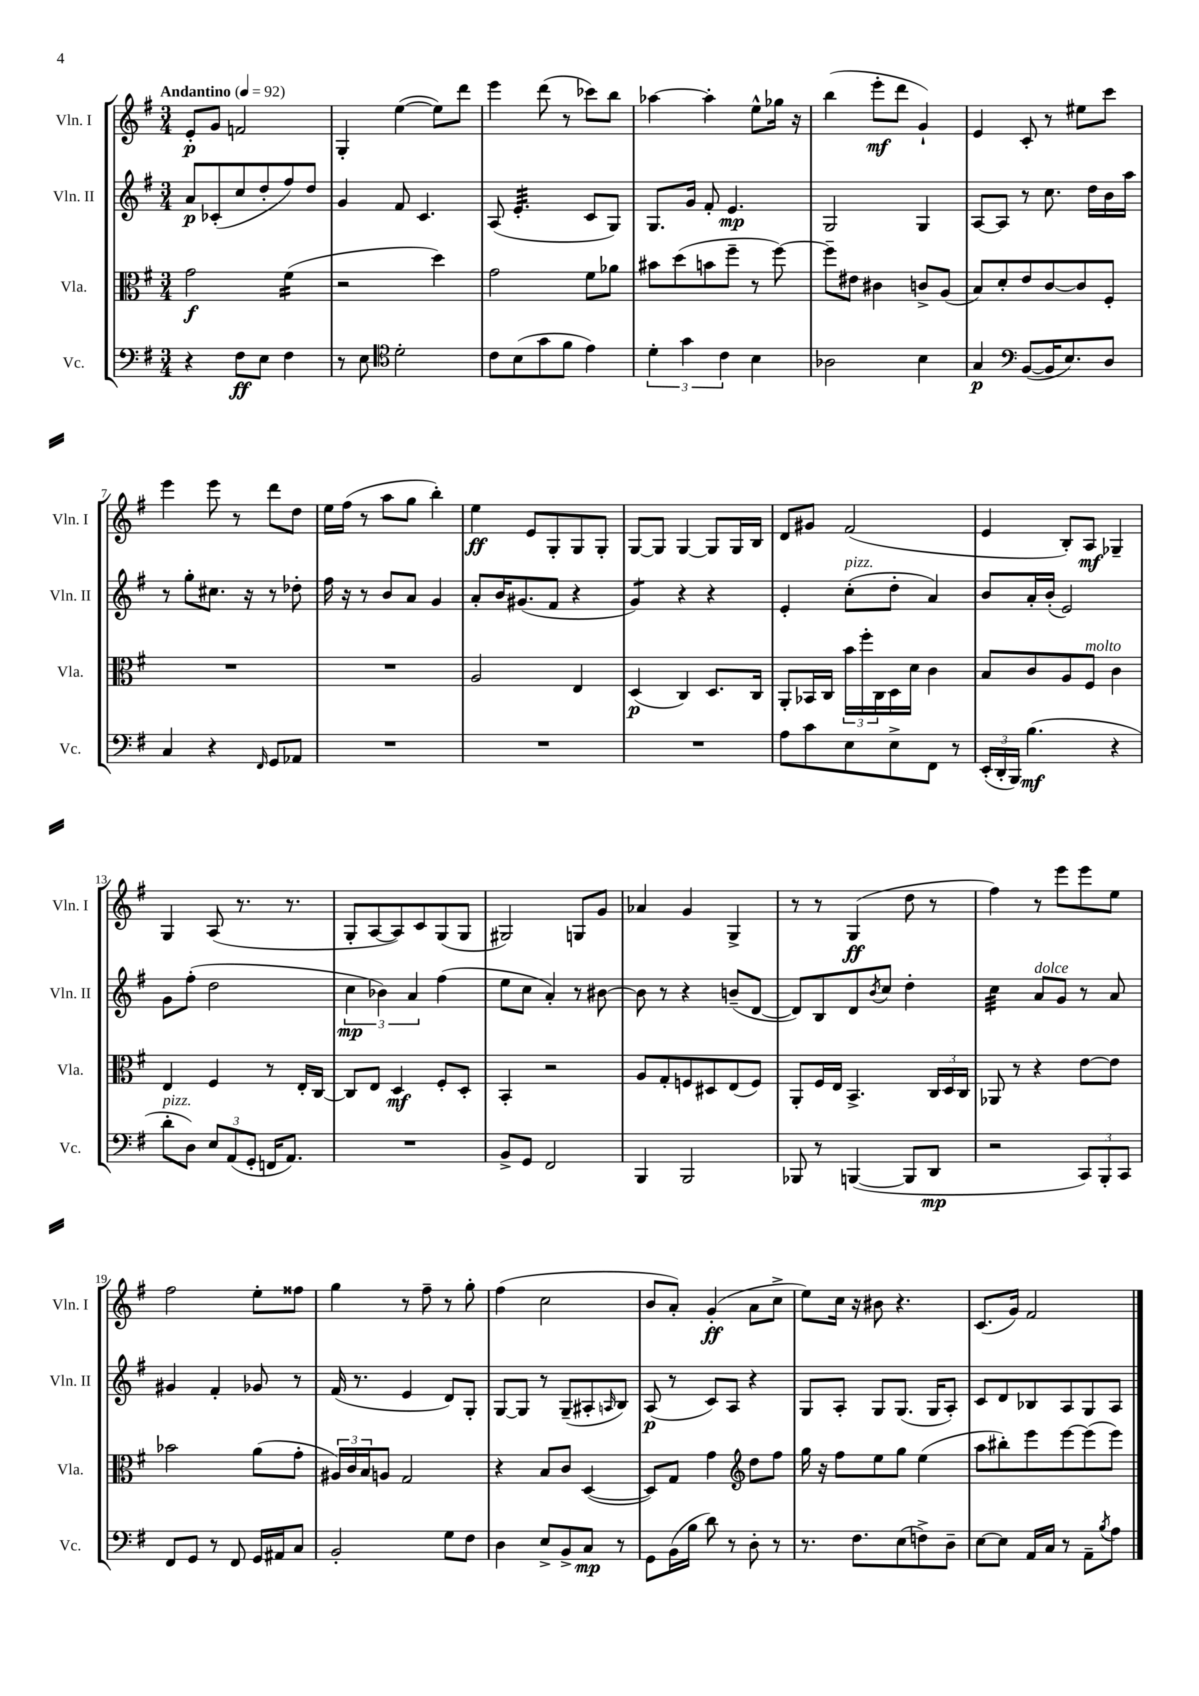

**kern	**kern	**kern	**kern
*staff4	*staff3	*staff2	*staff1
*clefF4	*clefC3	*clefG2	*clefG2
*k[f#]	*k[f#]	*k[f#]	*k[f#]
*M3/4	*M3/4	*M3/4	*M3/4
*MM92	*MM92	*MM92	*MM92
4r	2g\	8a/L	8e'/L
.	.	(8c-'/	8g/J
8F#\L	.	8cc/	2f/
8E\J	.	8dd'/	.
4F#\	(4f#\	8ff#/)	.
.	.	8dd/J	.
=	=	=	=
8r	2r	4g/	4G'/
8E\	.	.	.
*clefC4	*	*	*
2d'\	.	8f#/	([4ee\
.	.	4.c/	.
.	4dd\)	.	8ee\]L)
.	.	.	8ddd\J
=	=	=	=
8c\L	2g\	(8A/	4eee\
(8B\	.	4.e'/	.
8g\	.	.	(8ddd\
8f#\J	.	.	8r
4e\)	8f#\L	8c/L	8ccc-\L)
.	8a-\J	8G/J)	8bb\J
=	=	=	=
6d'\	8b#\L	8.G/L	[4aa-\
.	(8dd\	.	.
6g\	.	.	.
.	.	16g/Jk	.
.	8b\	8f#'/	4aa-'\]
6c\	.	.	.
.	8ff#~\J	4.e/	.
4B\	8r	.	8ee^^\L
.	[8ff#\)	.	16gg-\Jk
.	.	.	16r
=	=	=	=
2A-\	8ff#~\]L	2G/	(4bb\
.	8e#\J	.	.
.	4c#\	.	8eee'\L
.	.	.	8ddd\J
4B\	8c^/L	4G/	4g`/)
.	(8A/J	.	.
=	=	=	=
4G/	8B/L)	[8A/L	4e/
.	8d'/	8A/]J	.
*clefF4	*	*	*
([8BB/L	8e/	8r	8c'/
16BB/]K	[8c/	8.cc\	8r
8.E/)	.	.	.
.	8c/]	.	8ee#\L
.	.	16dd\LL	.
8D/J	8F#'/J	16b\	8ccc\J
.	.	16aa\JJ	.
=	=	=	=
4C/	2.r	8r	4eee\
.	.	8gg'\L	.
4r	.	8.cc#\J	8eee\
.	.	.	8r
.	.	16r	.
16qqFF#/	.	.	.
8GG/L	.	8r	8ddd\L
8AA-/J	.	8dd-'\	8dd\J
=	=	=	=
2.r	2.r	16ff#\	16ee\LL
.	.	16r	(16ff#\JJ
.	.	8r	8r
.	.	8b/L	8aa\L
.	.	8a/J	8gg\J
.	.	4g/	4bb'\)
=	=	=	=
2.r	2A/	8a'/L	4ee\
.	.	16b/K	.
.	.	(8.g#/	.
.	.	.	8e/L
.	.	8f#/J	8G'/
.	4E/	4r	8G/
.	.	.	8G'/J
=	=	=	=
2.r	(4D/	4g/)	[8G/L
.	.	.	8G/]J
.	4C/)	4r	[4G/
.	8.D/L	4r	8G/]L
.	.	.	16G/L
.	16C/Jk	.	16B/JJ
=	=	=	=
8A\L	8AA'/L	4e'/	8d/L
8c\	16BB-/L	.	8g#/J
.	16C/JJ	.	.
8E\	24b\LL	(8cc'\L	(2f#/
.	24ff#'\	.	.
.	24C\	.	.
8E^\	16D\	8dd'\J	.
.	16d\JJ	.	.
8FF#\J	4c\	4a/)	.
8r	.	.	.
=	=	=	=
(24EE'/LL	8B/L	8b/L	4e/
24DD'/	.	.	.
24BBB/JJ)	.	.	.
(4.B\	8c/	16a'/L	.
.	.	(16b'/JJ	.
.	8A/	2e/)	8B'/L)
.	8F#/J	.	8A/J
4r	4c\	.	4G-~/
=	=	=	=
8d'\L	4E/	8g\L	4G/
8D\J)	.	(8ff#'\J	.
12E/L	4F#/	2dd\	(8A/
(12AA/	.	.	.
.	.	.	8.r
12GG'/J	.	.	.
16FF/LK	8r	.	.
8.AA/J)	.	.	8.r
.	16E'/LL	.	.
.	[16C/JJ	.	.
=	=	=	=
2.r	8C/]L	6cc\	8G'/L
.	8E/J	.	[8A/
.	.	6b-\)	.
.	4D/	.	8A/])
.	.	6a/	.
.	.	.	8c/
.	8F#'/L	(4ff#\	(8G/
.	8D'/J	.	8G/J
=	=	=	=
8BB^/L	4BB'/	8ee\L	2G#/)
8GG/J	.	8cc\J	.
2FF#/	2r	4a'/)	.
.	.	8r	8G/L
.	.	[8b#\	8g/J
=	=	=	=
4BBB/	8A/L	8b#\]	4a-/
.	8G'/	8r	.
2BBB/	8F/	4r	4g/
.	8D#/	.	.
.	(8E/	(8b~/L	4G^/
.	8F/J)	[8d/J	.
=	=	=	=
8BBB-/	8AA'/L	8d/]L)	8r
8r	16F#/L	8B/	8r
.	16E/JJ	.	.
([4BBB/	4.BB^/	8d/	(4G/
.	.	8qb/	.
.	.	8cc/J	.
8BBB/]L	.	4dd'\	8dd\
8DD/J	24C/LL	.	8r
.	24D/	.	.
.	24C/JJ	.	.
=	=	=	=
2r	8AA-/	4cc\	4ff#\)
.	8r	.	.
.	4r	8a/L	8r
.	.	8g/J	8eee\L
12CC/L)	[8e\L	8r	8eee\
12BBB'/	.	.	.
.	8e\]J	8a/	8ee\J
12CC/J	.	.	.
=	=	=	=
8FF#/L	2b-\	4g#/	2ff#\
8GG/J	.	.	.
8r	.	4f#'/	.
8FF#/	.	.	.
16GG/LL	(8a\L	8g-/	8ee'\L
16AA#/J	.	.	.
8C/J	8g'\J	8r	8ff##\J
=	=	=	=
2BB'/	24A#/LL)	(16f#/	4gg\
.	24c/	.	.
.	.	8.r	.
.	24B/J	.	.
.	8A/J	.	.
.	2G/	4e/	8r
.	.	.	8ff#~\
8G\L	.	8d/L)	8r
8F#\J	.	8G'/J	8gg'\
=	=	=	=
4D\	4r	[8G/L	(4ff#\
.	.	8G/]J	.
8E^/L	8B/L	8r	2cc\
8BB^/	8c/J	(8G~/L	.
8C/J	([4D/	8A#'/	.
.	.	16qqA/	.
8r	.	8B/J)	.
=	=	=	=
8GG\L	8D/]L)	(8A/	8b/L
(16BB\L	8G/J	8r	8a'/J)
16B\JJ	.	.	.
8d\)	4g\	8c/L)	(4g'/
8r	.	8A/J	.
*	*clefG2	*	*
8D'\	8dd\L	4r	8a\L
8r	8ff#\J	.	8cc^\J
=	=	=	=
8.r	16gg\	8G/L	8ee\L)
.	16r	.	.
.	8ff#\L	8A'/J	16cc\Jk
8.F#\L	.	.	16r
.	8ee\	8G/L	8b#\
(8E\	8gg\J	(8.G/J	4.r
8F^\)	(4ee\	.	.
.	.	16G/LK	.
8D~\J	.	8A'/J)	.
=	=	=	=
[8E\L	8aa\L	8c/L	(8.c/L
8E\]J	8bb#'\)	8d/	.
.	.	.	16g/Jk)
16AA/LL	8eee\	8B-/	2f#/
16C/JJ	.	.	.
8r	[8eee\	8A/	.
8AA~\L	(8eee\]	8G/	.
8qB/	.	.	.
8A\J	8eee\J)	8A/J	.
==	==	==	==
*-	*-	*-	*-
